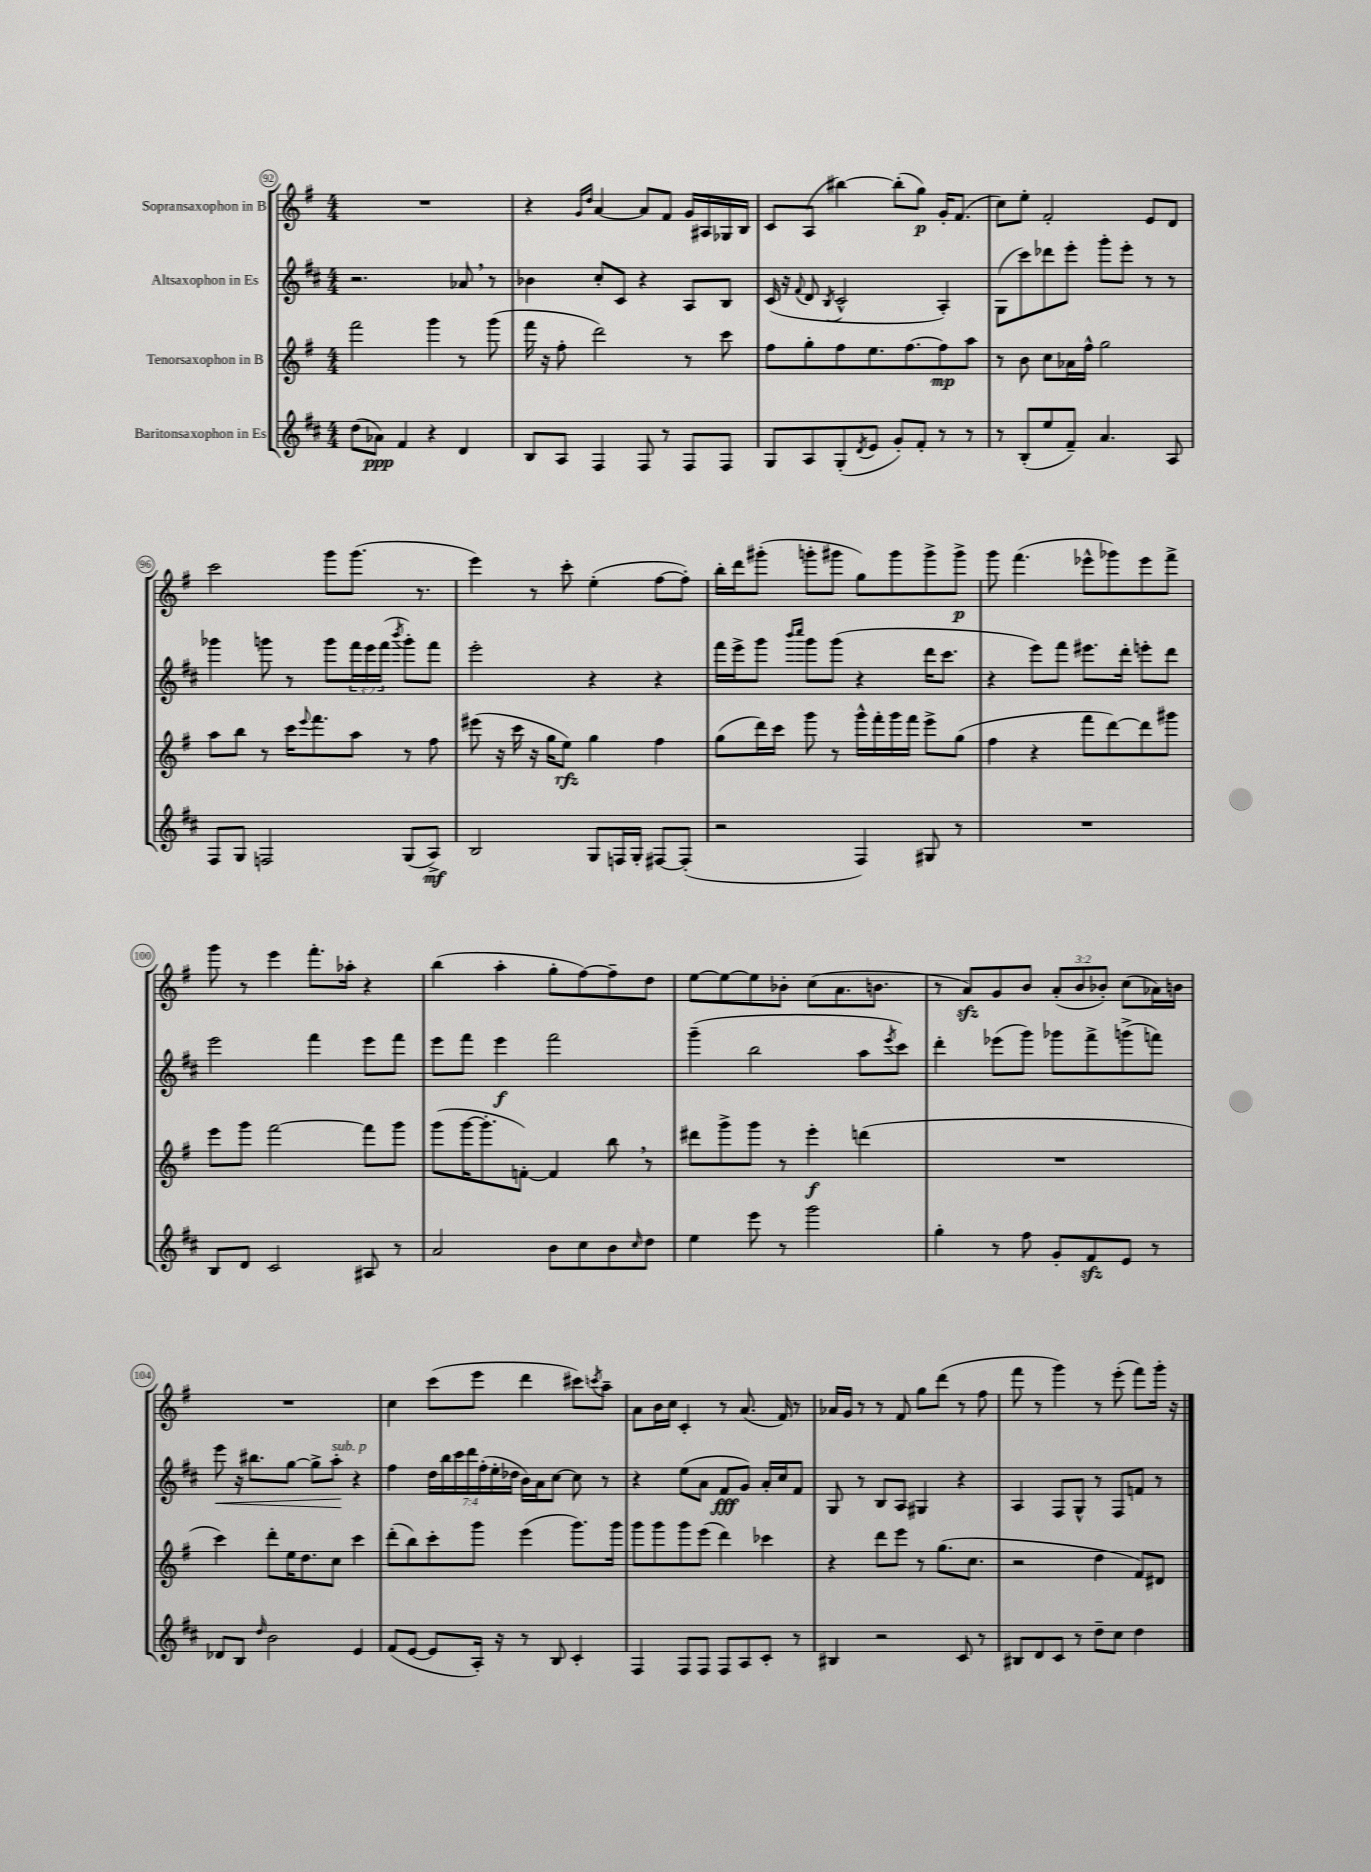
<<
\new StaffGroup <<
\new Staff = "s0" \with { instrumentName = "Sopransaxophon in B" } {
    \clef treble \key g \major \numericTimeSignature \time 4/4 \override Staff.TupletNumber.text = #tuplet-number::calc-fraction-text
    R1 |
    r4 \grace { g'16 d''16 } a'4~ a'8 fis'8 g'16 ais16 ges16 b16 |
    c'8 a8( bis''4~) bis''8-.( g''8\p) g'16-. fis'8.( |
    c''8) e''8-. fis'2-. e'8 d'8 |
    c'''2 g'''8 g'''8.( r8. |
    e'''4) r8 c'''8-. e''4-.( fis''8~ fis''8-.) |
    b''16-. d'''16 gis'''8-.( g'''8-. gis'''8 g''8) gis'''8 gis'''8-> gis'''8->\p |
    g'''8 fis'''4.( ees'''8-^ ges'''8) ees'''8 fis'''8-> |
    g'''8 r8 e'''4 fis'''8.-. aes''16-. r4 |
    b''4( a''4-. g''8-. fis''8~) fis''8-- d''8 |
    e''8~ e''8~ e''8 bes'8-. c''8( a'8. b'8. |
    r8 a'8\sfz) g'8 b'8 \tuplet 3/2 { a'8-.( b'8 bes'8-.) } c''8( aes'16) b'16 |
    R1 |
    c''4 c'''8( e'''8 d'''4 cis'''8) \acciaccatura { c'''8 } a''8-- |
    a'8 b'16 c''16 c'4-. r8 a'8.( fis'16) r8 |
    aes'16 g'16 r8 r8 fis'8 g''8 d'''8( r8 fis''8 |
    fis'''8 r8 g'''4) r8 e'''8-.( fis'''8) g'''16-. r16 \bar "|." |
}
\new Staff = "s1" \with { instrumentName = "Altsaxophon in Es" } {
    \clef treble \key d \major \numericTimeSignature \time 4/4 \override Staff.TupletNumber.text = #tuplet-number::calc-fraction-text
    r2. aes'8 \breathe r8 |
    bes'4 cis''8-. cis'8 r4 a8 b8 |
    cis'16( r16 \appoggiatura { fis'8 } d'8 \acciaccatura { b8 } cis'2-^ a4-.) |
    g8( cis'''8) des'''8 e'''8-. g'''8-. e'''8-. r8 r8 |
    ges'''4 g'''8 r8 g'''8 \tuplet 3/2 { fis'''16 e'''16 fis'''16( } \acciaccatura { b'''8 } g'''8-.) fis'''8 |
    e'''2-. r4 r4 |
    fis'''16 e'''16-> g'''8 \grace { b'''16 cis''''16 } g'''8 g'''8( r4 d'''16 cis'''8. |
    r4 e'''8) fis'''8 eis'''8. d'''16-. e'''8-. d'''8 |
    e'''2 fis'''4 e'''8 fis'''8 |
    e'''8 fis'''8 e'''4\f fis'''2 |
    g'''4--( b''2 a''8 \acciaccatura { e'''8 } cis'''8) |
    d'''4-. ees'''8( g'''8) ges'''8 fis'''8-> g'''8->( f'''8) |
    e'''8\< r16 bis''8. g''8~ g''8-> a''8-.\!^\markup { \italic "sub. p" } r4 |
    fis''4 \tuplet 7/4 { d''16 b''16 cis'''16 d'''16 fis''16-.( e''16-. des''16 } b'16) a'16 cis''8~ cis''8 r8 |
    r4 e''8( a'8 fis'8\fff g'8) a'16-. cis''16 fis'8 |
    g8 r8 b8 a8 gis4 r4 |
    a4 fis8 g8-^ r8 fis8 f'8 r8 \bar "|." |
}
\new Staff = "s2" \with { instrumentName = "Tenorsaxophon in B" } {
    \clef treble \key g \major \numericTimeSignature \time 4/4
    fis'''2 g'''4 r8 g'''8( |
    fis'''16 r16 fis''8-. d'''2) r8 c'''8 |
    fis''8 g''8-. fis''8 e''8. fis''8.~ fis''8\mp a''8 |
    r8 b'8 c''8 aes'16 fis''16-^ g''2 |
    a''8 b''8 r8 c'''16 \appoggiatura { e'''8 } fis'''8. a''8 r8 fis''8 |
    eis'''8( r16 c'''16 r16 g''16 e''8\rfz) g''4 fis''4 |
    g''8( d'''16) c'''16 g'''8 r8 g'''16-^ fis'''16-. g'''16 fis'''16 e'''8-> g''8( |
    fis''4 r4 fis'''8 d'''8~) d'''8 gis'''8 |
    e'''8 g'''8 fis'''2~ fis'''8 g'''8 |
    g'''8( g'''16~ g'''8.-. f'8~-.) f'4 b''8 \breathe r8 |
    dis'''8 g'''8-> g'''8 r8 e'''4-.\f d'''4( |
    R1 |
    c'''4) d'''8-. e''16 d''8. c''8 c'''4 |
    d'''8-.( b''8) c'''8-. g'''8 e'''4( g'''8.) g'''16 |
    g'''8 g'''8 g'''8 e'''8( d'''4) ces'''4 |
    r4 d'''8 e'''8 r8 g''8.( c''8. |
    r2 d''4 fis'8) dis'8 \bar "|." |
}
\new Staff = "s3" \with { instrumentName = "Baritonsaxophon in Es" } {
    \clef treble \key d \major \numericTimeSignature \time 4/4
    d''8( aes'8\ppp) fis'4 r4 d'4 |
    b8 a8 fis4 fis8 r8 fis8 fis8 |
    g8 a8 g8-.( \acciaccatura { d'8 } e'8 g'8-.) fis'8-. r8 r8 |
    r8 b8-.( e''8 fis'8--) a'4. a8 |
    fis8 g8 f2 g8( a8->\mf) |
    b2 g8 f16 g16-. fis8~ fis8-.( |
    r2 fis4) gis8 r8 |
    R1 |
    b8 d'8 cis'2 ais8 r8 |
    a'2 b'8 cis''8 b'8 \grace { cis''16 } d''8 |
    e''4 e'''8 r8 g'''2 |
    g''4-. r8 fis''8 g'8-. fis'8\sfz e'8 r8 |
    des'8 b8 \grace { d''16 } b'2 e'4 |
    fis'8( e'8~ e'8 a16-.) r16 r8 b8 cis'4-. |
    fis4 fis8 fis8 fis8 a8 cis'8-. r8 |
    bis4 r2 cis'8 r8 |
    bis8 d'8 cis'8 r8 d''8-- cis''8 d''4 \bar "|." |
}
>>
>>
\layout { \context { \Score currentBarNumber = #92 \override BarNumber.stencil = #(make-stencil-circler 0.1 0.3 ly:text-interface::print) } }
